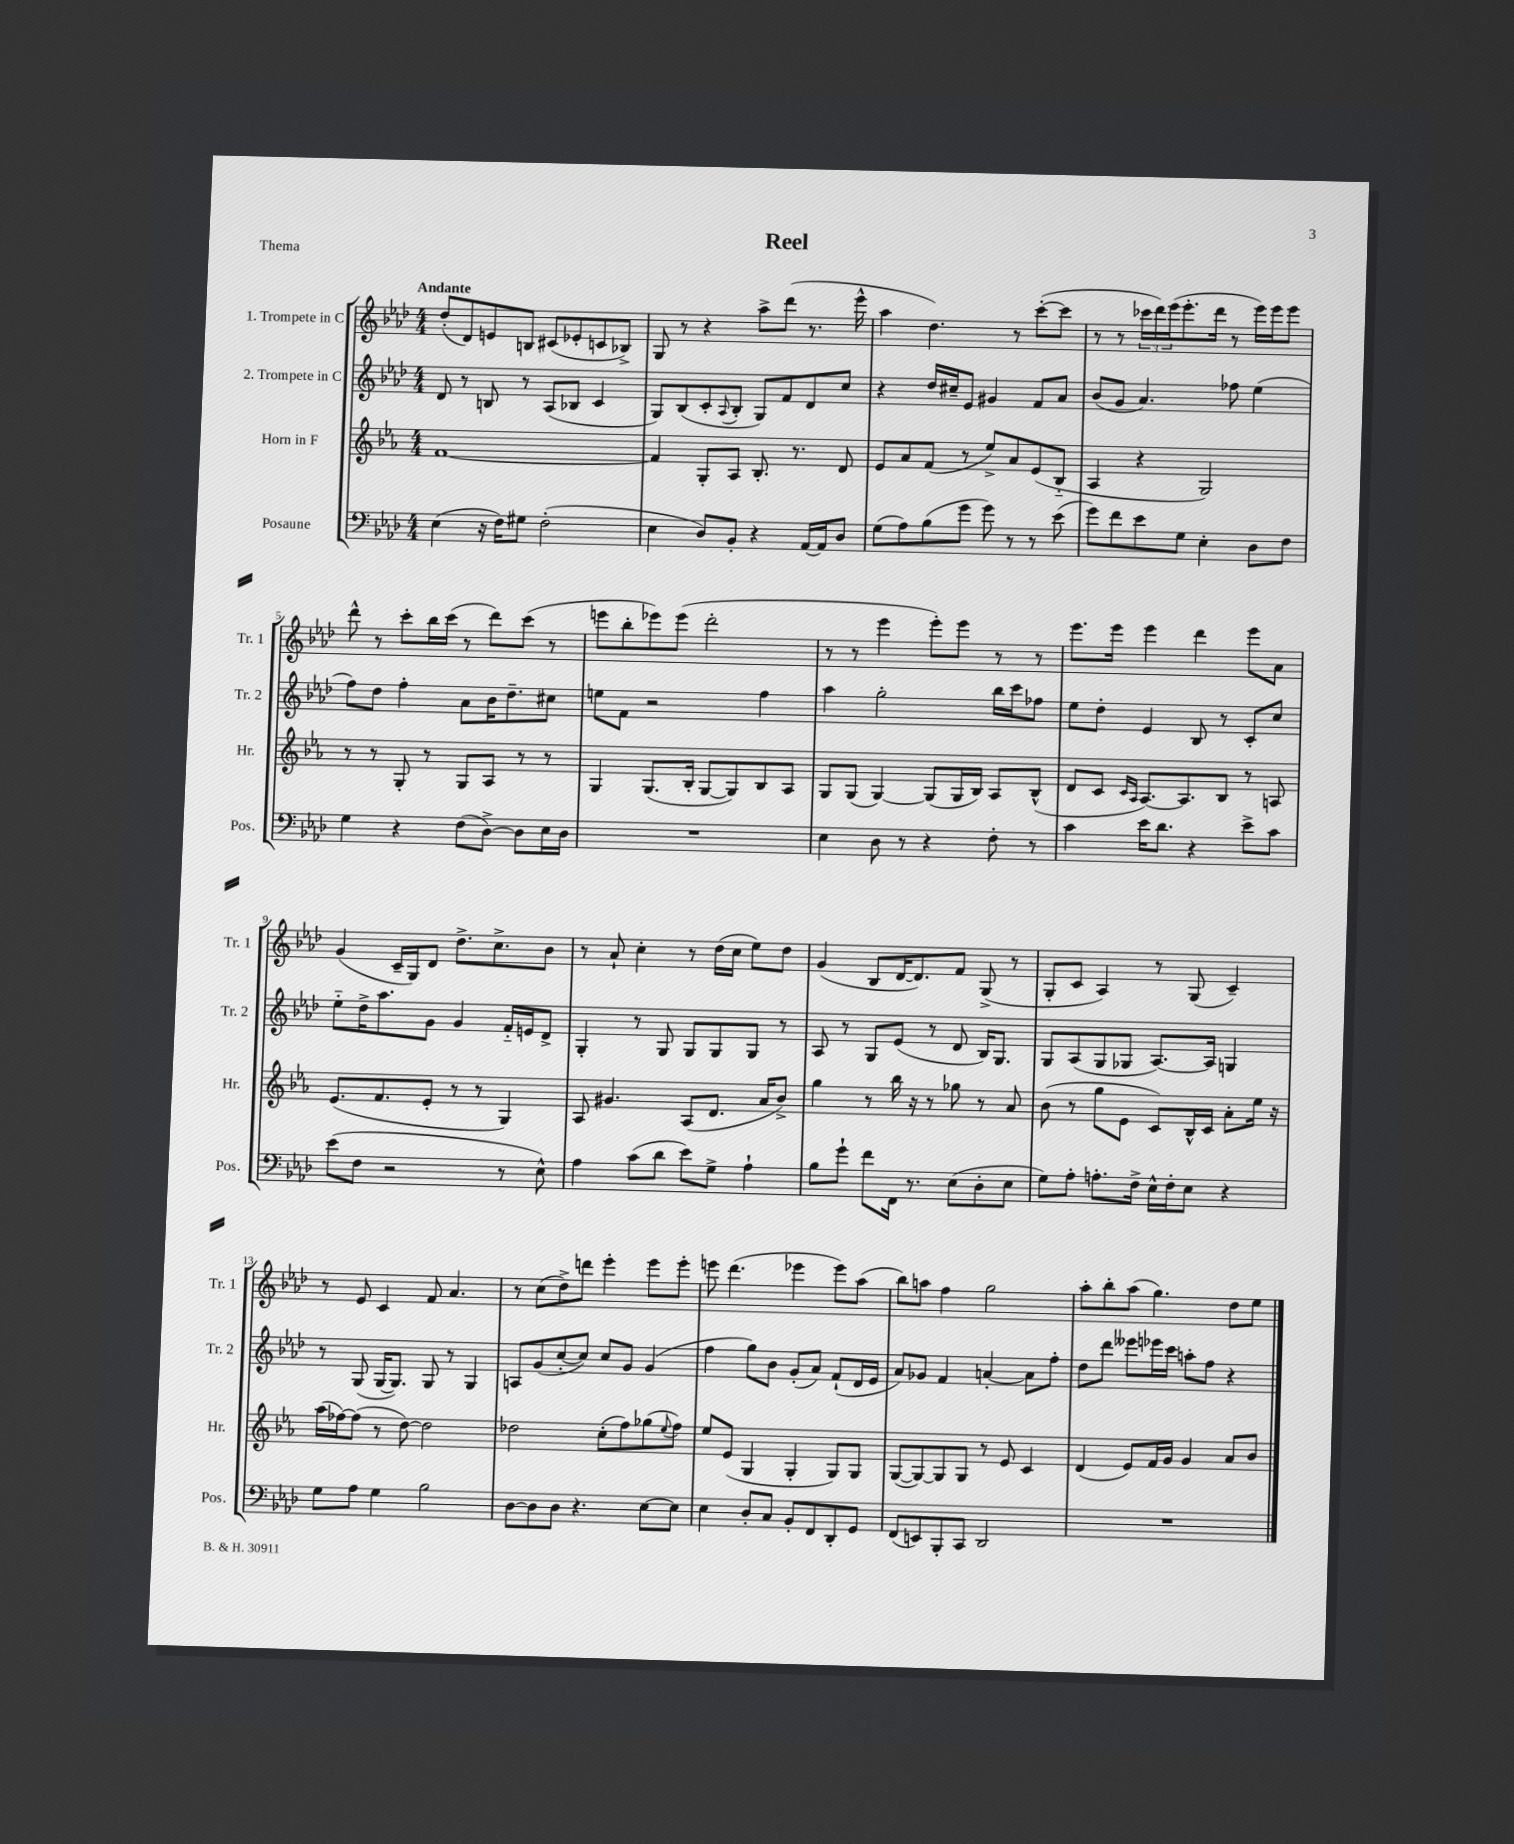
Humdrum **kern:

**kern	**kern	**kern	**kern
*staff4	*staff3	*staff2	*staff1
*clefF4	*clefG2	*clefG2	*clefG2
*k[b-e-a-d-]	*k[b-e-a-]	*k[b-e-a-d-]	*k[b-e-a-d-]
*M4/4	*M4/4	*M4/4	*M4/4
(4E-	[1f	8d-	(8dd-'
.	.	8r	8d-)
16r	.	8B	8e
16F)	.	.	.
8G#	.	8r	8B
(2F'	.	(8A-	(8c#
.	.	8B-	8e-'
.	.	4c	8c
.	.	.	8B-^)
=	=	=	=
4E-	4f]	8G)	8G
.	.	(8B-	8r
8D-)	8G'	8c'	4r
.	.	8qqA-	.
8BB-'	8A-	8B-'	.
4r	8.B-'	8G)	8aa-^
.	.	8f	(8ddd-
.	8.r	.	.
[16AA-	.	8d-	8.r
16AA-]	.	.	.
8D-	8d	8cc	.
.	.	.	16eee-^^
=	=	=	=
(8G	8e-	4r	4aa-
8A-)	8a-	.	.
(8B-	(8f	16dd-	4.dd-)
.	.	16cc#~	.
8g	8r	8e-	.
8g)	8ee-^)	4g#	.
8r	8a-	.	8r
8r	(8e-	8f	([8ccc'
(8e-	8B-'~	8a-	8ccc]
=	=	=	=
8g)	4A-	(8b-	8r
8f	.	8g	8r
8e-	4r	4.a-)	24ccc-
.	.	.	24ddd-)
.	.	.	(24eee-
8G	.	.	8.eee-'
4E-'	2G)	.	.
.	.	.	16ddd-
.	.	8ff-	8r
8D-	.	(4ee-	16eee-)
.	.	.	16eee-
8F	.	.	8eee-
=	=	=	=
4G	8r	8ff)	8ddd-^^
.	8r	8dd-	8r
4r	8G'	4ff'	8ccc'
.	8r	.	16bb-
.	.	.	(16ccc
(8F	8G	8a-	8r
[8D-^)	8A-	16b-	8ddd-)
.	.	8.dd-~	.
8D-]	8r	.	(8ccc
16E-	8r	8cc#	8r
16D-	.	.	.
=	=	=	=
1r	4G	8ee	8eee
.	.	8f	8bb-'
.	(8.G	2r	8eee-)
.	.	.	(8eee-
.	16B-'	.	.
.	[8G	.	2ddd-'
.	8G])	.	.
.	8B-	4ff	.
.	8A-	.	.
=	=	=	=
4E-	8G	4aa-	8r
.	(8G	.	8r
8D-	[4G)	2gg'	4eee-
8r	.	.	.
4r	(8G]	.	8eee-')
.	16G	.	8eee-
.	16B-)	.	.
8F'	8A-	16bb-	8r
.	.	16ccc	.
8r	(8B-^^	8ff-	8r
=	=	=	=
4c	8d	8ee-	8.eee-
.	8c	8dd-'	.
.	.	.	16eee-
.	16qqc	.	.
.	16qqA-	.	.
16e-	[8.A-)	4e-	4eee-
8.d-	.	.	.
.	8.A-]	.	.
4r	.	8B-	4ddd-
.	8B-	8r	.
8e-^	8r	8c'	8eee-
8c	8A	8cc	8a-
=	=	=	=
(8e-	(8.e-	8ee-'~	(4g
8F	.	16dd-^	.
.	8.f	8.aa-	.
2r	.	.	16c~
.	.	.	16G)
.	8e-'	8g	8d-
.	8r	4g	8.dd-^
.	8r	.	.
.	.	.	8.cc^
8r	4G)	16f'~	.
.	.	16e	.
8E-^^)	.	8d-^	8b-
=	=	=	=
4A-	8A-	4G'	8r
.	4.g#	.	8a-`
(8c	.	8r	4cc'
8d-	.	8G	.
8e-)	(8A-	8G	8r
8G^	8.d	8G	(16dd-
.	.	.	16cc
4A-`	.	8G	8ee-)
.	16a-	.	.
.	8b-^)	8r	8dd-
=	=	=	=
8B-	4gg	8A-	(4g
8g`	.	8r	.
8f	8r	8G	8B-
16FF	16bb-	(8e-	[16d-
8.r	16r	.	8.d-])
.	8r	8r	.
(8E-	8gg-	8d-	8f
8D-'	8r	16B-)	(8G^
.	.	8.G	.
8E-	8a-	.	8r
=	=	=	=
8G)	(8b-	8G	8G'
8A-'	8r	(8A-	8c
8.A'	8gg	8G	4A-)
.	8e-	8G-	.
16F^	.	.	.
16E-^^	8c)	[8.A-)	8r
16F'	.	.	.
8E-	16B-^^	.	(8G
.	16c	16A-]	.
4r	8a-'	4G	4c~)
.	16ee-	.	.
.	16r	.	.
=	=	=	=
8G	(16aa-	8r	8r
.	[16ff-)	.	.
8A-	(8ff-]	(8G	8e-
4G	8r	[16G	4c
.	.	8.G])	.
.	[8dd)	.	.
2B-	2dd]	8G	8f
.	.	8r	4.a-
.	.	4G	.
=	=	=	=
[8D-	2dd-	8A	8r
8D-]	.	(8g	(8cc
8D-	.	[8cc'	8dd-^)
4.r	.	8cc])	8ddd
.	(8cc'	8cc	4eee-'
.	8ff)	8g	.
[8E-	(8gg-	(4g	8eee-
.	8qqee-	.	.
8E-]	8ff)	.	8eee-'
=	=	=	=
4E-	8ee-	4ff	8eee
.	(8e-	.	(4.ddd-
8D-'	4G	8gg)	.
8C	.	8b-	.
8BB-'	4G'	(8g'	4eee-
8FF	.	8a-)	.
8DD-'	8G)	(8f`	8eee-)
8GG	8G	16d-	(8aa-
.	.	16e-	.
=	=	=	=
(8FF	([8G	8a-)	8bb-)
8EE)	8G_)	8g-	8aa
8BBB-'	8G]	4f	4ff
8CC	8G	.	.
2DD-	8r	[4a'	2gg
.	8e-	.	.
.	4c	8a]	.
.	.	8ff'	.
=	=	=	=
1r	(4d	8dd-	8aa-'
.	.	8ddd-	8bb-'
.	8e-)	8eee--	(8aa-
.	16f	16eee-	4.gg)
.	16g	16ccc	.
.	4g	8aa'	.
.	.	8ff	.
.	8a-	4r	8dd-
.	8b-	.	8ee-
==	==	==	==
*-	*-	*-	*-
